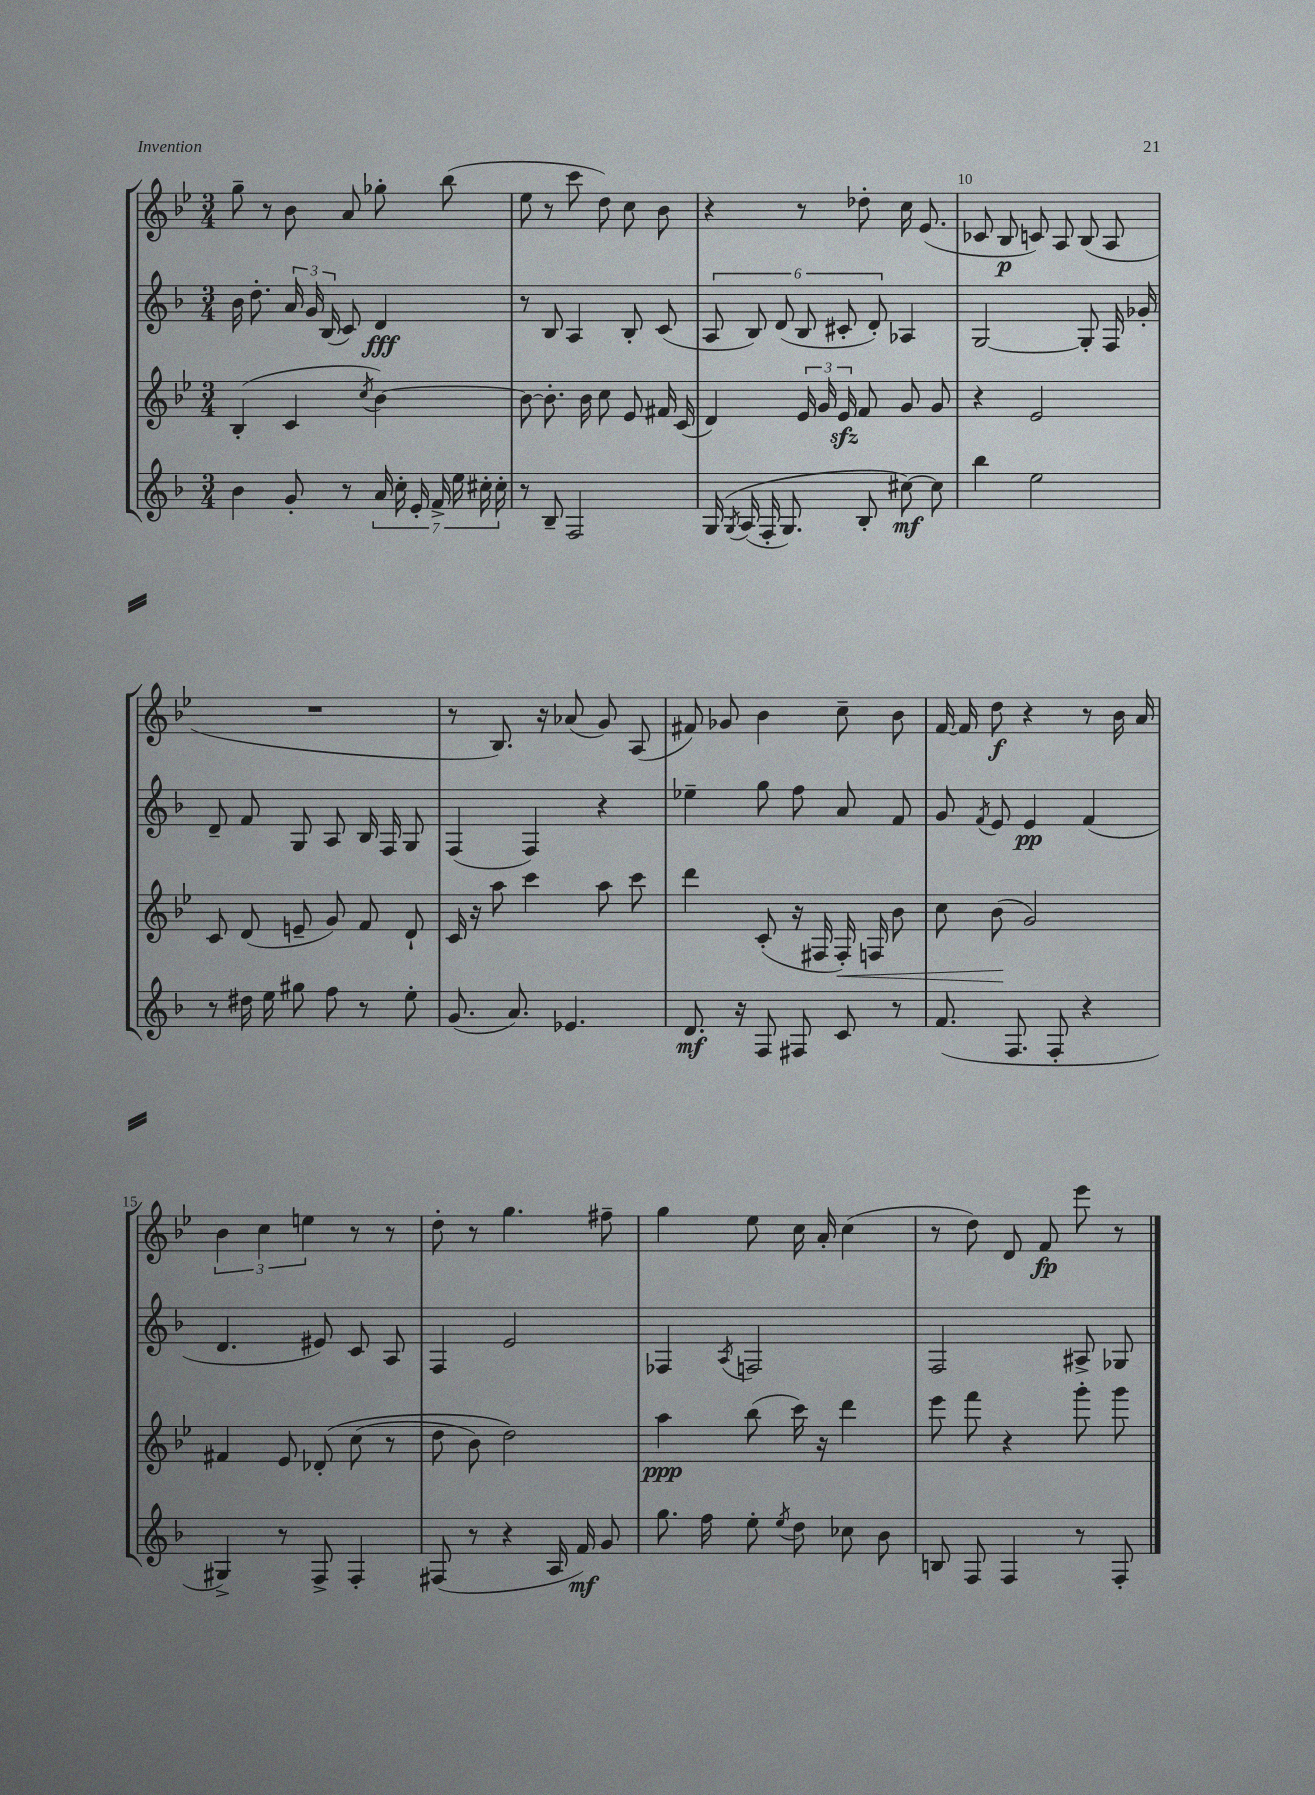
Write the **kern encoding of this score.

**kern	**kern	**kern	**kern
*staff4	*staff3	*staff2	*staff1
*clefG2	*clefG2	*clefG2	*clefG2
*k[b-]	*k[b-e-]	*k[b-]	*k[b-e-]
*M3/4	*M3/4	*M3/4	*M3/4
4b-	(4B-'	16b-	8gg~
.	.	8.dd'	.
.	.	.	8r
8g'	4c	24a	8b-
.	.	24g	.
.	.	(24B-	.
8r	.	8c)	8a
.	8qcc	.	.
28a	[4b-)	4d	8gg-'
28cc'	.	.	.
28e'	.	.	.
28f^	.	.	.
.	.	.	(8bb-
28ee	.	.	.
28cc#'	.	.	.
28cc#'	.	.	.
=	=	=	=
8r	8b-_	8r	8ee-
8B-~	8.b-']	8B-	8r
2F	.	4A	8ccc
.	16b-	.	.
.	8cc	.	8dd)
.	8e-	8B-'	8cc
.	16f#	(8c	8b-
.	(16c	.	.
=	=	=	=
&(16G	4d)	12A	4r
8qG	.	.	.
(16A	.	.	.
.	.	12B-)	.
16F'	.	.	.
.	.	(12d	.
8.G)	.	.	.
.	24e-	12B-	8r
.	24g	.	.
.	24e-	12c#'	.
8B-'	8f	.	8dd-'
.	.	12d')	.
[8cc#&)	8g	4A-	16cc
.	.	.	(8.e-
8cc#]	8g	.	.
=	=	=	=
4bb-	4r	[2G	8c-
.	.	.	8B-
2ee	2e-	.	8c)
.	.	.	8A
.	.	8G']	(8B-
.	.	16F	8A
.	.	16g-'	.
=	=	=	=
8r	8c	8d~	2.r
16dd#	(8d	8f	.
16ee	.	.	.
8gg#	8e~	8G	.
8ff	8g)	8A	.
8r	8f	16B-	.
.	.	16F	.
8ee'	8d`	8G	.
=	=	=	=
(8.g	16c	(4F	8r
.	16r	.	.
.	8aa	.	8.B-)
8.a)	.	.	.
.	4ccc	4F)	.
.	.	.	16r
4.e-	.	.	(8a-
.	8aa	4r	8g)
.	8ccc	.	(8A
=	=	=	=
8.d	4ddd	4ee-~	8f#)
.	.	.	8g-
16r	.	.	.
8F	(8c'	8gg	4b-
8F#	16r	8ff	.
.	16F#	.	.
8c	16F#')	8a	8cc~
.	16F	.	.
8r	8b-	8f	8b-
=	=	=	=
(8.f	8cc	8g	[16f
.	.	.	16f]
.	.	8qf	.
.	(8b-	8e	8dd
8.F	.	.	.
.	2g)	4e	4r
8F'	.	.	.
4r	.	(4f	8r
.	.	.	16b-
.	.	.	16a
=	=	=	=
4G#^)	4f#	4.d	6b-
.	.	.	6cc
8r	8e-	.	.
.	.	.	6ee
8F^	&(8d-'	8e#)	.
4F'	(8cc	8c	8r
.	8r	8A	8r
=	=	=	=
(8F#	8dd	4F	8dd'
8r	8b-)	.	8r
4r	2dd&)	2e	4.gg
16A	.	.	.
16f)	.	.	.
8g	.	.	8ff#~
=	=	=	=
8.gg	4aa	4F-	4gg
16ff	.	.	.
.	.	8qA	.
8ee'	(8bb-	2F	8ee-
8qee	.	.	.
8dd	16ccc)	.	16cc
.	16r	.	16a'
8cc-	4ddd	.	(4cc
8b-	.	.	.
=	=	=	=
8B	8eee-	2F	8r
8F	8fff	.	8dd)
4F	4r	.	8d
.	.	.	8f
8r	8ggg'	8A#^	8eee-
8F'	8ggg	8G-	8r
==	==	==	==
*-	*-	*-	*-
